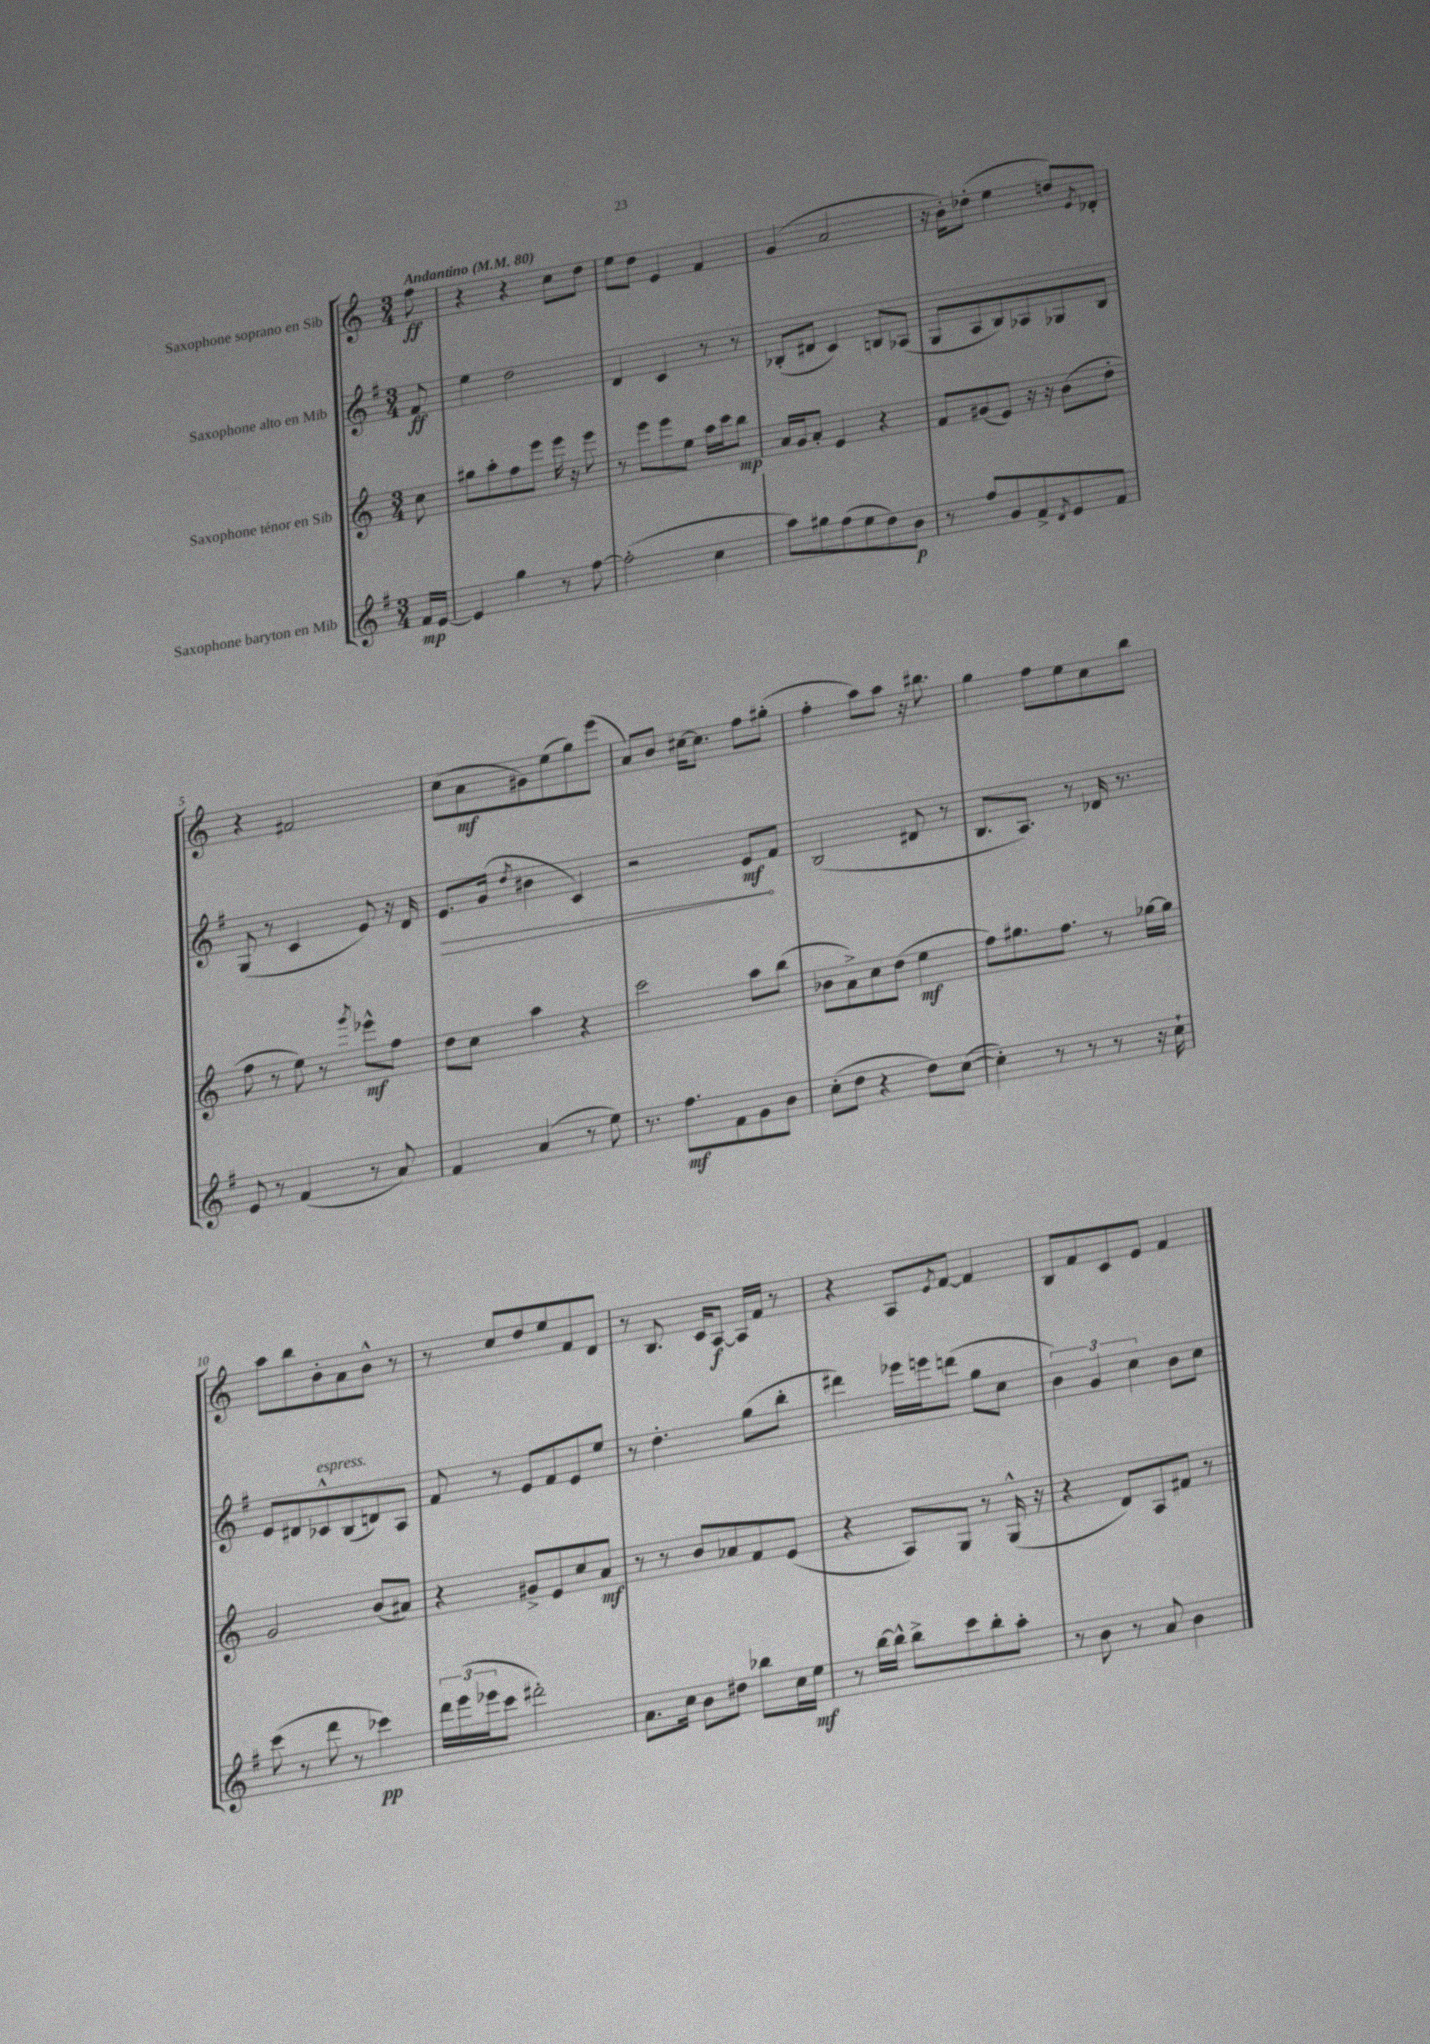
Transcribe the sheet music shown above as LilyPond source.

<<
\new StaffGroup <<
\new Staff = "s0" \with { instrumentName = "Saxophone soprano en Sib" } {
    \clef treble \key c \major \numericTimeSignature \time 3/4 \partial 8 \tempo "Andantino" 4 = 80
    f''8\ff |
    r4 r4 c''8 d''8 |
    e''8 d''8 e'4 f'4 |
    g'4( a'2 |
    r16 b'16-.) des''8-.( e''4 d''8) \acciaccatura { e'8 } des'8-. |
    r4 fis'2 |
    c''8( a'8\mf gis'8) e''8( g''8) e'''8( |
    a'8) b'8 cis''16~ cis''8. f''8 gis''8-.( |
    f''4-. a''8) a''8 r16 bis''8. |
    g''4 f''8 e''8 c''8 b''8 |
    a''8 b''8 b'8-. a'8 b'8-^ r8 |
    r8 c''8 d''8 e''8 f'8 d'8 |
    r8 b8. c'16 a8~\f a16 f'16 r8 |
    r4 a8 \acciaccatura { e'8 } f'8~ f'4 |
    b8 f'8 c'8 e'8 f'4 \bar "|." |
}
\new Staff = "s1" \with { instrumentName = "Saxophone alto en Mib" } {
    \clef treble \key g \major \numericTimeSignature \time 3/4 \partial 8
    fis'8\ff |
    e''4 d''2 |
    d'4 c'4 r8 r8 |
    bes8-.( dis'8 c'4) b8 aes8( |
    g8 a8 b8) aes8 ges8 b8 |
    g8( r8 c'4 e'8) r16 d'16 |
    \once \override Hairpin.circled-tip = ##t e'8.\> g'16( \acciaccatura { d''8 } bis'4 c'4) |
    r2 e'8\mf\! fis'8 |
    b2( dis'8 r8 |
    b8. a8.) r8 des'16 r8. |
    e'8 dis'8 ces'8-^^\markup { \italic "espress." } b8( d'8) a8 |
    fis'8 r8 e'8 fis'8 e'8 e''8 |
    r8 d''4.-. g''8( b''8-. |
    dis'''4) ees'''16 e'''16 d'''8( g''8 c''8 |
    \tuplet 3/2 { b'4) g'4 c''4 } b'8 c''8 \bar "|." |
}
\new Staff = "s2" \with { instrumentName = "Saxophone ténor en Sib" } {
    \clef treble \key c \major \numericTimeSignature \time 3/4 \partial 8
    c''8 |
    gis''8 a''8-. f''8 e'''8 e'''16 r16 e'''8 |
    r8 e'''8 e'''8 e''8 a''16 c'''16 b''8\mp |
    a'16 g'16 a'8-. e'4 r4 |
    f'8 gis'8( e'8) r16 r16 b'8( d''8-. |
    f''8 r8 e''8) r8 \acciaccatura { g'''8 } ees'''8-^\mf f''8 |
    d''8 c''8 a''4 r4 |
    c'''2 a''8 b''8( |
    bes'8 a'8->) c''8 d''8( e''4\mf |
    f''8) gis''8. f''8. r8 ges''16~ ges''16 |
    g'2 b'8( ais'8) |
    r4 gis'8-> e'8 c''8 a'8\mf |
    r8 r8 b'8 aes'8 f'8 e'8( |
    r4 a8) g8 r8 g16-^( r16 |
    r4 d'8) a8 fis'8 r8 \bar "|." |
}
\new Staff = "s3" \with { instrumentName = "Saxophone baryton en Mib" } {
    \clef treble \key g \major \numericTimeSignature \time 3/4 \partial 8
    fis'16\mp e'16~ |
    e'4 g''4 r8 fis''8~ |
    fis''2-.( c''4 |
    a''8) gis''8 fis''8( e''8 d''8) b'8\p |
    r8 fis''8 g'8 fis'8-> \acciaccatura { d'8 } e'8 fis'8 |
    e'8 r8 fis'4( r8 a'8) |
    fis'4 a'4( r8 e''8) |
    r8. fis''8.\mf fis'8 g'8 b'8 |
    c''8-.( d''8 r4 d''8) c''8~( |
    c''4-.) r8 r8 r8 r16 c''16-! |
    c'''8( r8 d'''8 r8 ces'''4\pp) |
    \tuplet 3/2 { d'''16 e'''16( ees'''16 } c'''8 dis'''2-.) |
    a'8. c''16 b'8 dis''8 bes''8 c''16 e''16\mf |
    r8 b''16~ b''16-^ b''8-> c'''8 b''8-. a''8-. |
    r8 b'8 r8 a'8 b'4 \bar "|." |
}
>>
>>
